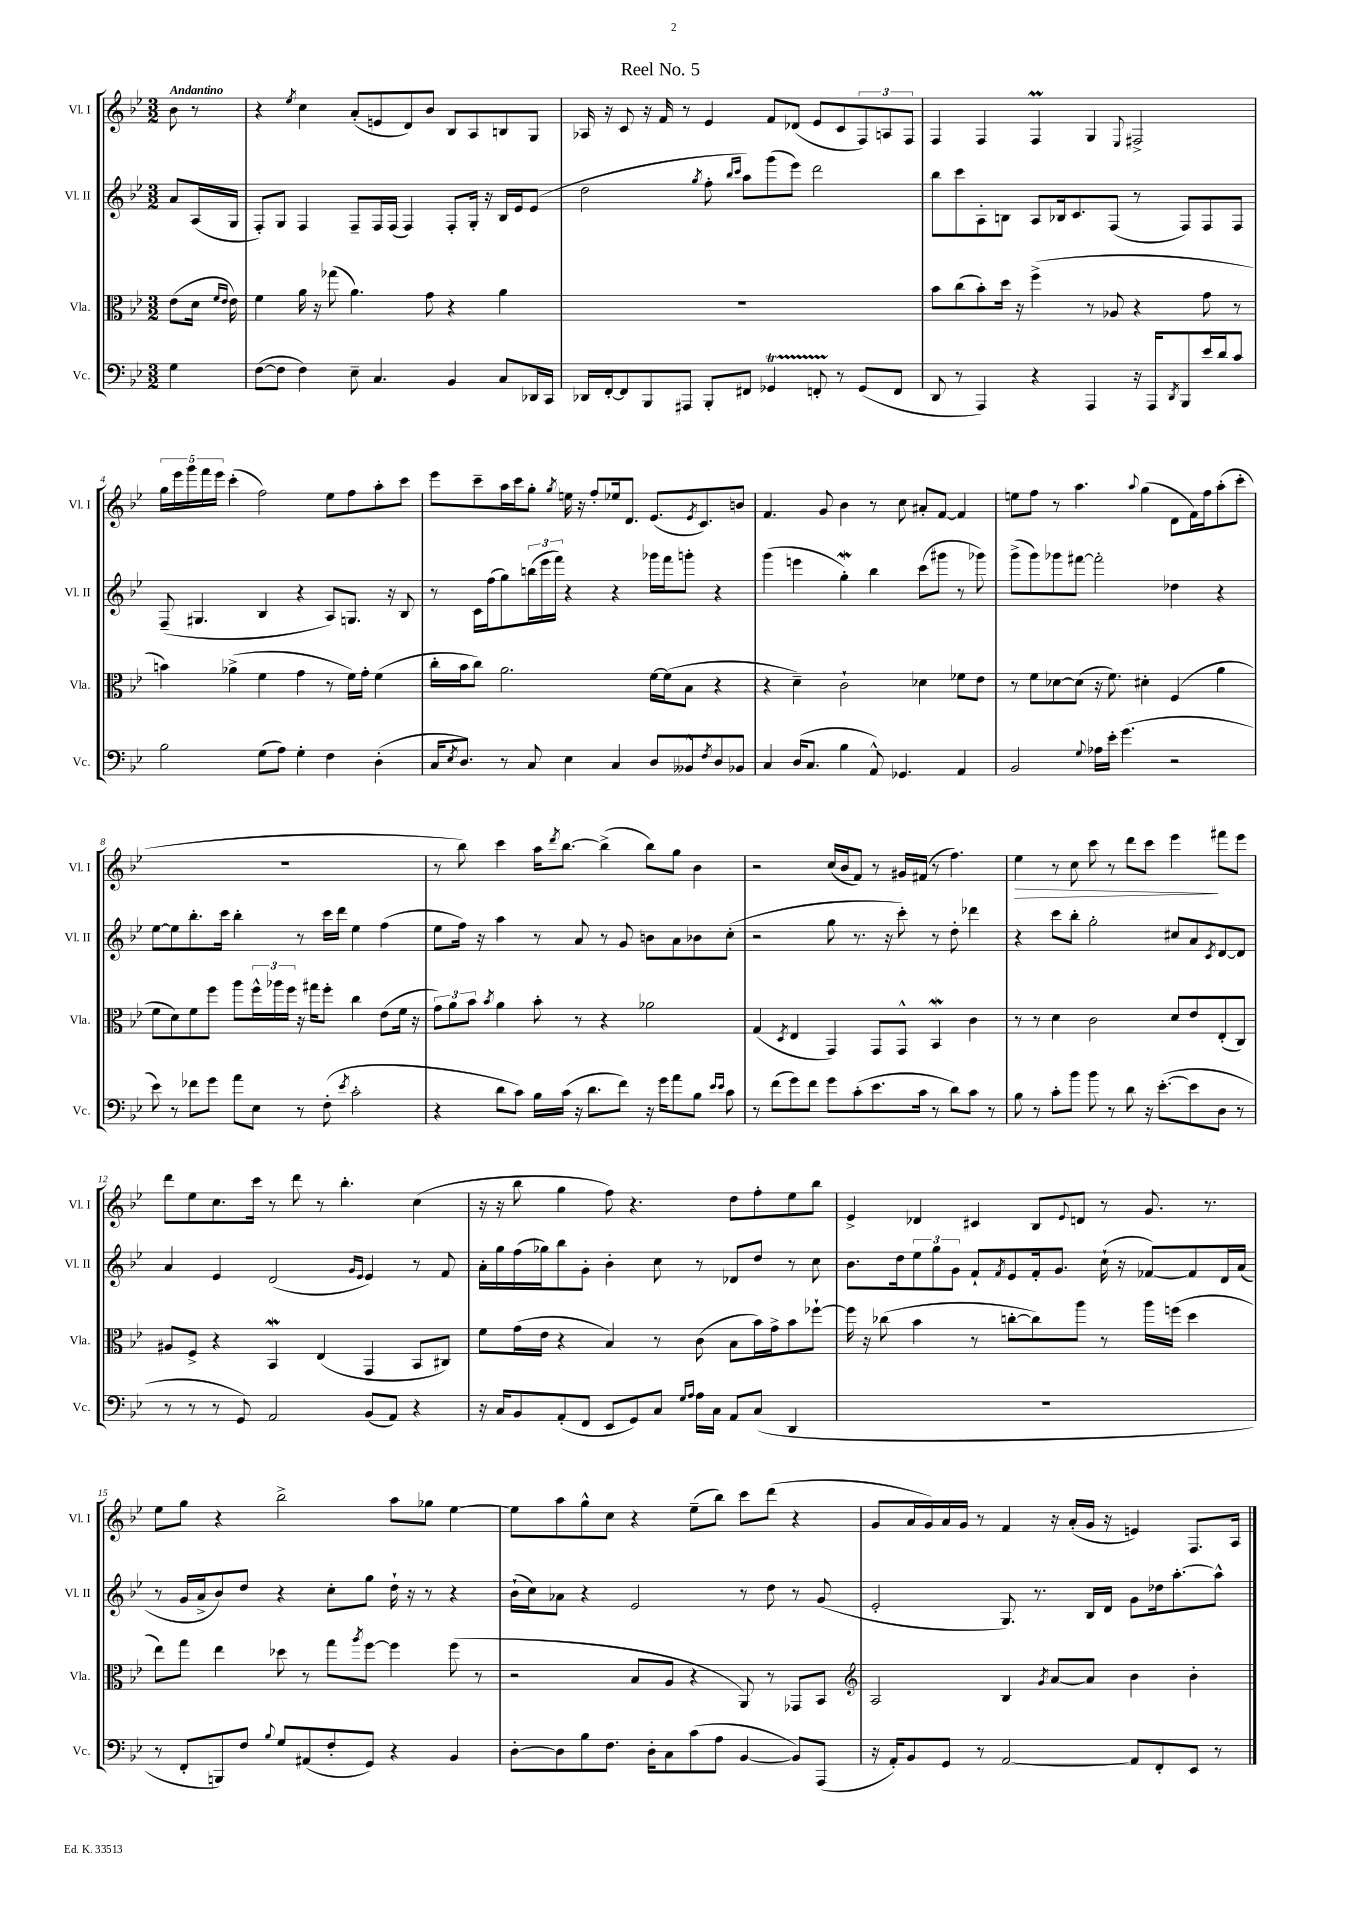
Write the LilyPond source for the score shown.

\header { title = "Reel No. 5" }
<<
\new StaffGroup <<
\new Staff = "s0" \with { instrumentName = "Vl. I" shortInstrumentName = "Vl. I" } {
    \clef treble \key bes \major \numericTimeSignature \time 3/2 \partial 4 \tempo "Andantino"
    bes'8 r8 |
    r4 \acciaccatura { ees''8 } c''4 a'8-.( e'8 d'8) bes'8 bes8 a8 b8 g8 |
    aes16 r16 c'8 r16 f'16 r8 ees'4 f'8 des'8( ees'8 c'8 \tuplet 3/2 { f8) a8 f8 } |
    f4 f4 f4\prall g4 \appoggiatura { ees8 } fis2-> |
    \tuplet 5/4 { g''16 ees'''16 g'''16 f'''16 ees'''16 } c'''4-.( f''2) ees''8 f''8 a''8-. c'''8 |
    ees'''8 c'''8-- a''16 c'''16 g''8-. \acciaccatura { g''8 } e''16 r16 f''8-. ees''16 d'8. ees'8.( \acciaccatura { ees'8 } c'8.) b'8 |
    f'4. g'8 bes'4 r8 c''8 ais'8-. f'8~ f'4 |
    e''8 f''8 r8 a''4. \appoggiatura { a''8 } g''4( d'8 f'16) f''16 a''8-.( c'''8-. |
    R1. |
    r8 bes''8) c'''4 a''16 \acciaccatura { d'''8 } bes''8.~ bes''4->( bes''8) g''8 bes'4 |
    r2 c''16( bes'16 f'8) r8 gis'16 fis'16( r8 f''4.) |
    ees''4\> r8 c''8 c'''8 r8 d'''8 c'''8 ees'''4\! fis'''8 ees'''8 |
    d'''8 ees''8 c''8. c'''16 r8 d'''8 r8 bes''4.-. c''4( |
    r16 r16 bes''8 g''4 f''8) r4. d''8 f''8-. ees''8 bes''8 |
    ees'4-> des'4 cis'4 bes8 \appoggiatura { ees'8 } d'8 r8 g'8. r8. |
    ees''8 g''8 r4 bes''2-> a''8 ges''8 ees''4~ |
    ees''8 a''8 g''8-^ c''8 r4 ees''8--( bes''8) c'''8 d'''8( r4 |
    g'8 a'16 g'16) a'16 g'16 r8 f'4 r16 a'16-.( g'16 r16 e'4) f8. a16 \bar "|." |
}
\new Staff = "s1" \with { instrumentName = "Vl. II" shortInstrumentName = "Vl. II" } {
    \clef treble \key bes \major \numericTimeSignature \time 3/2 \partial 4
    a'8 a16( g16 |
    f8-.) g8 f4 f8-- f16 f16( f4) f8-. g16-. r16 bes16 ees'16 ees'8( |
    d''2 \acciaccatura { g''8 } f''8-. \grace { bes''16 c'''16 } a''8) g'''8( ees'''8) d'''2 |
    bes''8 c'''8 a8-. b8 a8 bes16 c'8. f8( r8 f8) f8 f8 |
    f8--( gis4. bes4 r4 a8) g8. r16 bes8 |
    r8 c'16 f''16( g''8) \tuplet 3/2 { b''16( ees'''16 f'''16) } r4 r4 ges'''16 f'''16 g'''8-. r4 |
    g'''4( e'''4 g''4-.\mordent) bes''4 c'''8( gis'''8 r8 ges'''8) |
    g'''8->( g'''8) ges'''8 fis'''8~ fis'''2-. des''4 r4 |
    ees''8~ ees''8 bes''8.-. c'''16 bes''4-. r8 c'''16 d'''16 ees''4 f''4( |
    ees''8 f''16) r16 a''4 r8 a'8 r8 g'8 b'8 a'8 bes'8 c''8-.( |
    r2 g''8 r8. r16 c'''8-.) r8 d''8-. des'''4 |
    r4 c'''8 bes''8-. g''2-. cis''8 a'8 \acciaccatura { c'8 } d'8~ d'8 |
    a'4 ees'4 d'2( \grace { g'16 ees'16 } ees'4) r8 f'8 |
    a'16-. g''16 f''16( ges''16) bes''8 g'8-. bes'4-. c''8 r8 des'8 d''8 r8 c''8 |
    bes'8. d''16 \tuplet 3/2 { ees''8 g''8 g'8 } f'8-! \acciaccatura { f'8 } ees'8 f'16-. g'8. c''16-!( r16 fes'8~) fes'8 d'16 a'16( |
    r8 g'16 a'16-> bes'8) d''8 r4 c''8-. g''8 d''16-! r16 r8 r4 |
    bes'16-!( c''16) aes'8 r4 ees'2 r8 d''8 r8 g'8( |
    ees'2-. g8.) r8. bes16 d'16 g'8 des''16 a''8.~-. a''8-^ \bar "|." |
}
\new Staff = "s2" \with { instrumentName = "Vla." shortInstrumentName = "Vla." } {
    \clef alto \key bes \major \numericTimeSignature \time 3/2 \partial 4
    ees'8( d'16 \grace { f'16 ees'16 } ees'16) |
    f'4 a'16 r16 ges''8( a'4.) g'8 r4 a'4 |
    R1. |
    bes'8 c''8( bes'8-.) d''16 r16 f''4->( r8 aes8 r4 g'8 r8 |
    b'4) aes'4->( f'4 g'4 r8 f'16) g'16-. f'4( |
    c''16-. bes'16 c''8) a'2. f'16~ f'16( bes8 r4 |
    r4 d'4--) c'2-! des'4 fes'8 ees'8 |
    r8 f'8 des'8~ des'8( r16 f'8.) dis'4-. f4( a'4 |
    f'8 d'8) f'8 f''8 a''8 \tuplet 3/2 { f''16-^ aes''16 f''16 } r16 gis''16 f''8-. c''4 ees'8( f'16 r16 |
    \tuplet 3/2 { g'8) a'8 bes'8 } \acciaccatura { bes'8 } a'4 bes'8-. r8 r4 aes'2 |
    g4( \acciaccatura { d8 } ees4 g,4) g,8 g,8-^ bes,4\mordent c'4 |
    r8 r8 d'4 c'2 d'8 ees'8 ees8-.( c8) |
    ais8 f8-> r4 bes,4\mordent ees4( g,4 bes,8 cis8) |
    f'8 g'16( ees'16 r4 bes4) r8 c'8( bes8 bes'16) g'16-> bes'8 fes''8~-! |
    fes''16 r16 ces''8( bes'4 r8 c''8~-. c''8) a''8 r8 a''16 f''16( d''4 |
    ees''8) g''8 ees''4 des''8 r8 g''8 \acciaccatura { a''8 } f''8~ f''4 f''8( r8 |
    r2 bes8 a8 r4 a,8) r8 ges,8 bes,8 |
    \clef treble a2 bes4 \acciaccatura { g'8 } a'8~ a'8 bes'4 bes'4-. \bar "|." |
}
\new Staff = "s3" \with { instrumentName = "Vc." shortInstrumentName = "Vc." } {
    \clef bass \key bes \major \numericTimeSignature \time 3/2 \partial 4
    g4 |
    f8~( f8 f4) ees8-- c4. bes,4 c8 des,16 c,16 |
    des,16 f,16~-. f,8 bes,,8 ais,,8 bes,,8-. fis,8 ges,4\startTrillSpan f,8-. r8\stopTrillSpan ges,8( f,8 |
    d,8 r8 a,,4) r4 a,,4 r16 a,,16 \acciaccatura { d,8 } bes,,8 ees'16 d'16 c'8 |
    bes2 g8( a8) g4-. f4 d4-.( |
    c16 \acciaccatura { ees8 } d8.) r8 c8 ees4 c4 d8 beses,8-^ \acciaccatura { f8 } d8 bes,8 |
    c4 d16( c8. bes4 a,8-^) ges,4. a,4 |
    bes,2 \appoggiatura { g8 } aes16 ees'16-. g'4.( r2 |
    ees'8) r8 fes'8 g'8 a'8 ees8 r8 f8-.( \acciaccatura { ees'8 } c'2-. |
    r4 d'8 c'8) bes16 c'16( r16 d'8. f'8) r16 g'16 a'8 bes8 \grace { ees'16 ees'16 } c'8 |
    r8 f'8( g'8) f'8 g'8 c'8-.( ees'8. c'16 r8 d'8) c'8 r8 |
    bes8 r8 c'8-. bes'8 bes'8 r8 d'8 r16 ees'8.~-.( ees'8 d8 r8 |
    r8 r8 r8 g,8) a,2 bes,8( a,8) r4 |
    r16 c16 bes,8 a,8-.( f,8 ees,8 g,8) c8 \grace { g16 a16 } a16 c16 a,8 c8( d,4 |
    R1. |
    r8 f,8-. b,,8) f8 \appoggiatura { bes8 } g8 ais,8( f8-. g,8) r4 bes,4 |
    d8~-. d8 bes8 f8. d16-. c8 c'8( a8 bes,4~ bes,8) a,,8( |
    r16 a,16-.) bes,8 g,8 r8 a,2~ a,8 f,8-. ees,8 r8 \bar "|." |
}
>>
>>
